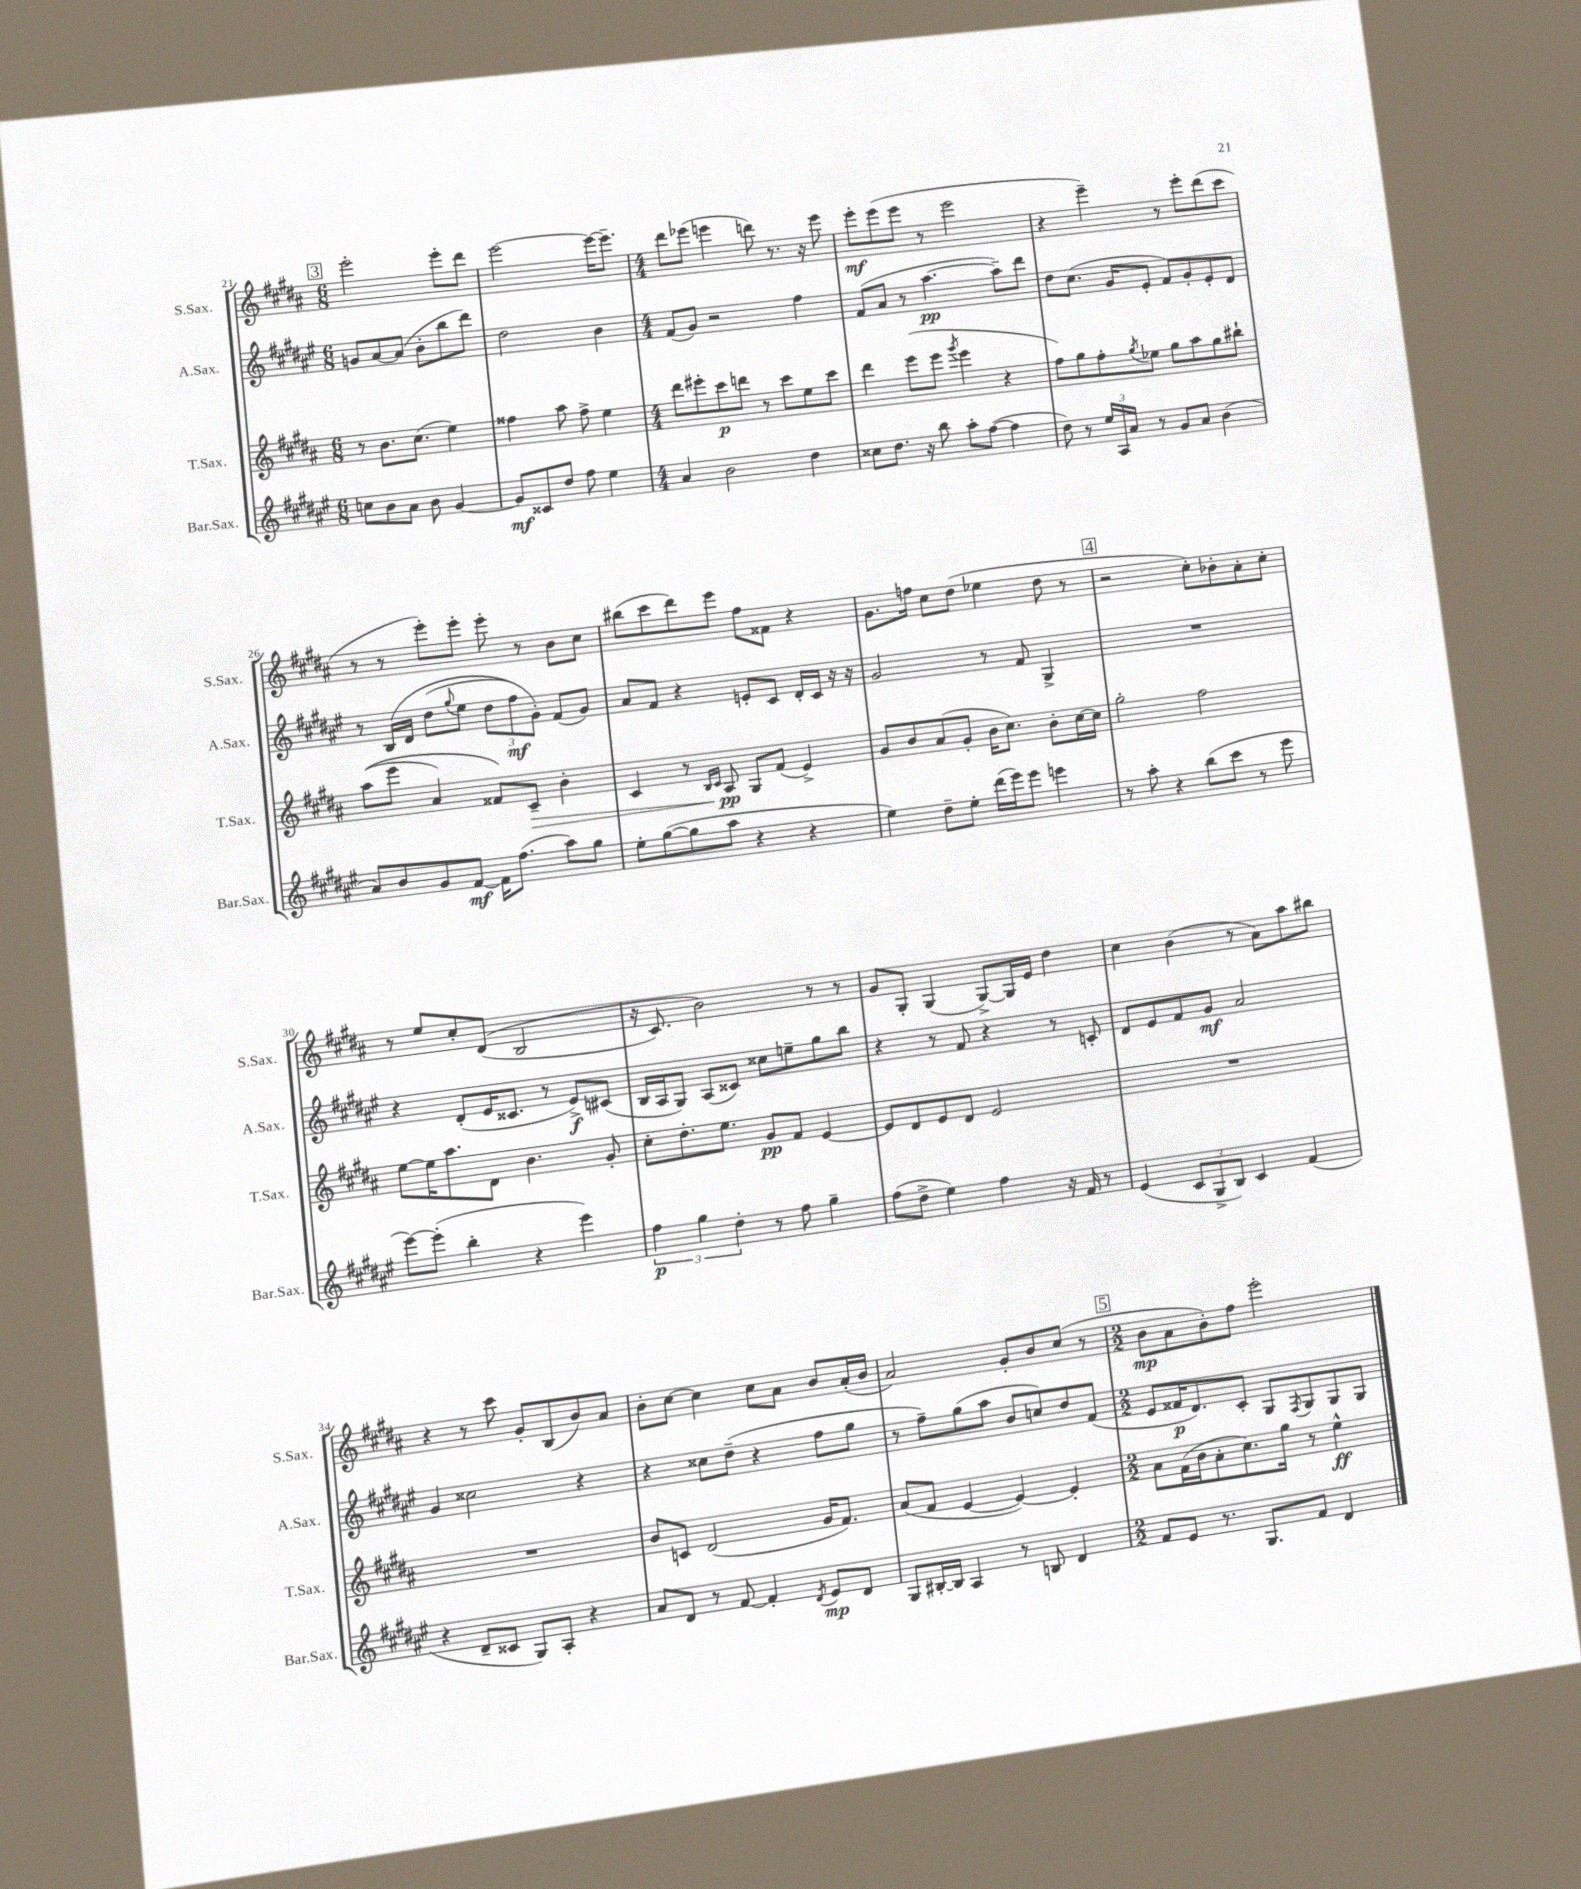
<<
\new StaffGroup <<
\new Staff = "s0" \with { instrumentName = "S.Sax." shortInstrumentName = "S.Sax." } {
    \clef treble \key b \major \numericTimeSignature \time 6/8
    \mark \markup { \box "3" } e'''2-. e'''8-. dis'''8 |
    e'''2~ e'''16~ e'''8.-- |
    \numericTimeSignature \time 4/4 dis'''8 ees'''8( e'''4 d'''8) r8. r16 e'''8 |
    e'''8-.\mf e'''8( e'''8 r8 e'''2 |
    r4 e'''4--) r8 e'''8-. dis'''8( cis'''8 |
    r8 r8 e'''8-.) e'''8-. e'''8-. r8 b'8 cis''8 |
    bis''8( cis'''8 dis'''8) e'''8 fis''8 fisis'8 r4 |
    gis'8. f''16 cis''8 dis''8( ees''4 dis''8 r8 |
    \mark \markup { \box "4" } r2 cis''8-.) bes'8-. ais'8-. cis''8-. |
    r8 e''8 cis''8-. dis'8(\( b2 |
    r16 cis'8.) b'2\) r8 r8 |
    gis'8 gis8-. gis4( gis8~->) gis16 e'16 dis''4 |
    cis''4 b'4( r8 ais'8) ais''8 bis''8 |
    r4 r8 cis'''8 gis'8-. b8( b'8) ais'8 |
    b'8-. cis''8~ cis''4 cis''8 ais'8 b'8 ais'16-.( b'16 |
    ais'2) gis'8-. b'8 cis''8( r8 |
    \mark \markup { \box "5" } \numericTimeSignature \time 2/2 b'8\mp ais'8 b'8-.) fis''8 e'''2-. \bar "|." |
}
\new Staff = "s1" \with { instrumentName = "A.Sax." shortInstrumentName = "A.Sax." } {
    \clef treble \key fis \major \numericTimeSignature \time 6/8
    \mark \markup { \box "3" } g'8 ais'8~ ais'8( b'8-. b''8 dis'''8) |
    dis''2 b'4 |
    \numericTimeSignature \time 4/4 fis'8( gis'8) r2 fis''4 |
    fis'8( ais'8 r8 ais''4.~\pp ais''8--) dis'''8 |
    dis''8 cis''8.( gis'16 eis'8-. fis'8) gis'8-. eis'8-. dis'8 |
    r8 b16\( dis'16 dis''8( \appoggiatura { gis''8 } eis''8 \tuplet 3/2 { dis''8 fis''8\mf) gis'8-.\) } fis'8( gis'8) |
    ais'8 fis'8 r4 e'8-. cis'8 dis'16-. cis'16 r16 r16 |
    gis'2 r8 fis'8 gis4-> |
    \mark \markup { \box "4" } R1 |
    r4 dis'8-.( eis'16 cisis'8. r8 eis'8->\f) cis'8( |
    b16 ais16 gis8) ais8( cisis'8) cisis''8 e''8-- gis''8 b''8 |
    r4 r8 fis'8 r4 r8 c'8-. |
    dis'8 eis'8 fis'8 gis'8\mf ais'2 |
    gis'4 cisis''2 r4 |
    r4 cisis''8 dis''8--( r4 fis''8 gis''8 |
    r8 fis''8--) gis''8( ais''8 b'8 c''8) dis''8 fis'8( |
    \mark \markup { \box "5" } \numericTimeSignature \time 2/2 eis'8 fisis'16\p dis'8.) cis'8-. gis8 \acciaccatura { fis8 } gis8 gis8 gis8 \bar "|." |
}
\new Staff = "s2" \with { instrumentName = "T.Sax." shortInstrumentName = "T.Sax." } {
    \clef treble \key b \major \numericTimeSignature \time 6/8
    \mark \markup { \box "3" } r8 b'8. cis''8.( e''4) |
    fisis''4 ais''8 fisis''8-> e''4 |
    \numericTimeSignature \time 4/4 dis'''8 eis'''8-. cis'''8\p d'''8 r8 cis'''8 e''8 cis'''8 |
    dis'''4 e'''8( e'''8 \acciaccatura { gis'''8 } e'''4 r4 |
    fis''8) gis''8 fis''8-. \acciaccatura { gis''8 } ees''8 gis''8 ais''8 gis''8 bis''8-! |
    ais''8(\( e'''8 ais'4) fisis'8\) cis'8--\> b'4-. |
    cis'4 r8 \grace { b16 cis'16 } ais8\pp\! gis8 fis'8( e'4->) |
    gis'8 b'8 ais'8( gis'8-. b'16 cis''8.) b'8-. cis''16~ cis''16 |
    \mark \markup { \box "4" } gis''2-. fis''2 |
    e''8~ e''16 ais''8. dis'8 b'4. gis'8-. |
    cis''8-. dis''8.-. e''8. gis'8\pp fis'8 e'4~ |
    e'8 dis'8 e'8 dis'8 e'2 |
    R1 |
    R1 |
    b'8 c'8 dis'2( gis'16 fis'8.) |
    ais'8( fis'8 e'4~ e'4~) e'4-. |
    \mark \markup { \box "5" } \numericTimeSignature \time 2/2 ais'8 fis'16( b'16 ais'8-. cis''8.) gis''16 r8 e''4-^\ff \bar "|." |
}
\new Staff = "s3" \with { instrumentName = "Bar.Sax." shortInstrumentName = "Bar.Sax." } {
    \clef treble \key fis \major \numericTimeSignature \time 6/8
    \mark \markup { \box "3" } c''8 b'8 ais'8 b'8 gis'4~ |
    gis'8\mf cisis'8 dis''8 fis''8 eis''4 |
    \numericTimeSignature \time 4/4 ais'4 b'2 dis''4 |
    cisis''8 dis''8. r16 b''8 ais''8-. fis''8~( fis''4 |
    dis''8) r8 \tuplet 3/2 { eis''16 ais16 ais'16 } r8 gis'8 ais'8 b'4( |
    ais'8) b'8 gis'8 fis'8~\mf fis'16 fis''8.( ais''8) gis''8 |
    eis''8-. gis''8~( gis''8 ais''8 r4 r4 |
    eis''4) dis''8-- eis''8-. dis'''16( eis'''16) eis'''8 e'''4 |
    \mark \markup { \box "4" } r8 ais''8-. r4 b''8( cis'''8 r8 eis'''8 |
    eis'''8~) eis'''8-.( b''4-. r4 eis'''4) |
    \tuplet 3/2 { fis''4\p gis''4 dis''4-. } r8 fis''8 gis''4-- |
    fis''8( dis''8-> eis''4) fis''4 r16 fis'16 r8 |
    eis'4( \tuplet 3/2 { cis'8 gis8-> b8) } cis'4 fis'4( |
    r4 dis'8-- cisis'8 gis8) ais8-. r4 |
    ais'8 dis'8 r8 fis'8~ fis'4-. \acciaccatura { dis'8 } eis'8\mp dis'8 |
    gis8 bis16~-. bis16 ais4 r8 b8 dis'4 |
    \mark \markup { \box "5" } \numericTimeSignature \time 2/2 fis'8 eis'8 r8. gis8. fis'8 dis'4 \bar "|." |
}
>>
>>
\layout { \context { \Score currentBarNumber = #21 } }
